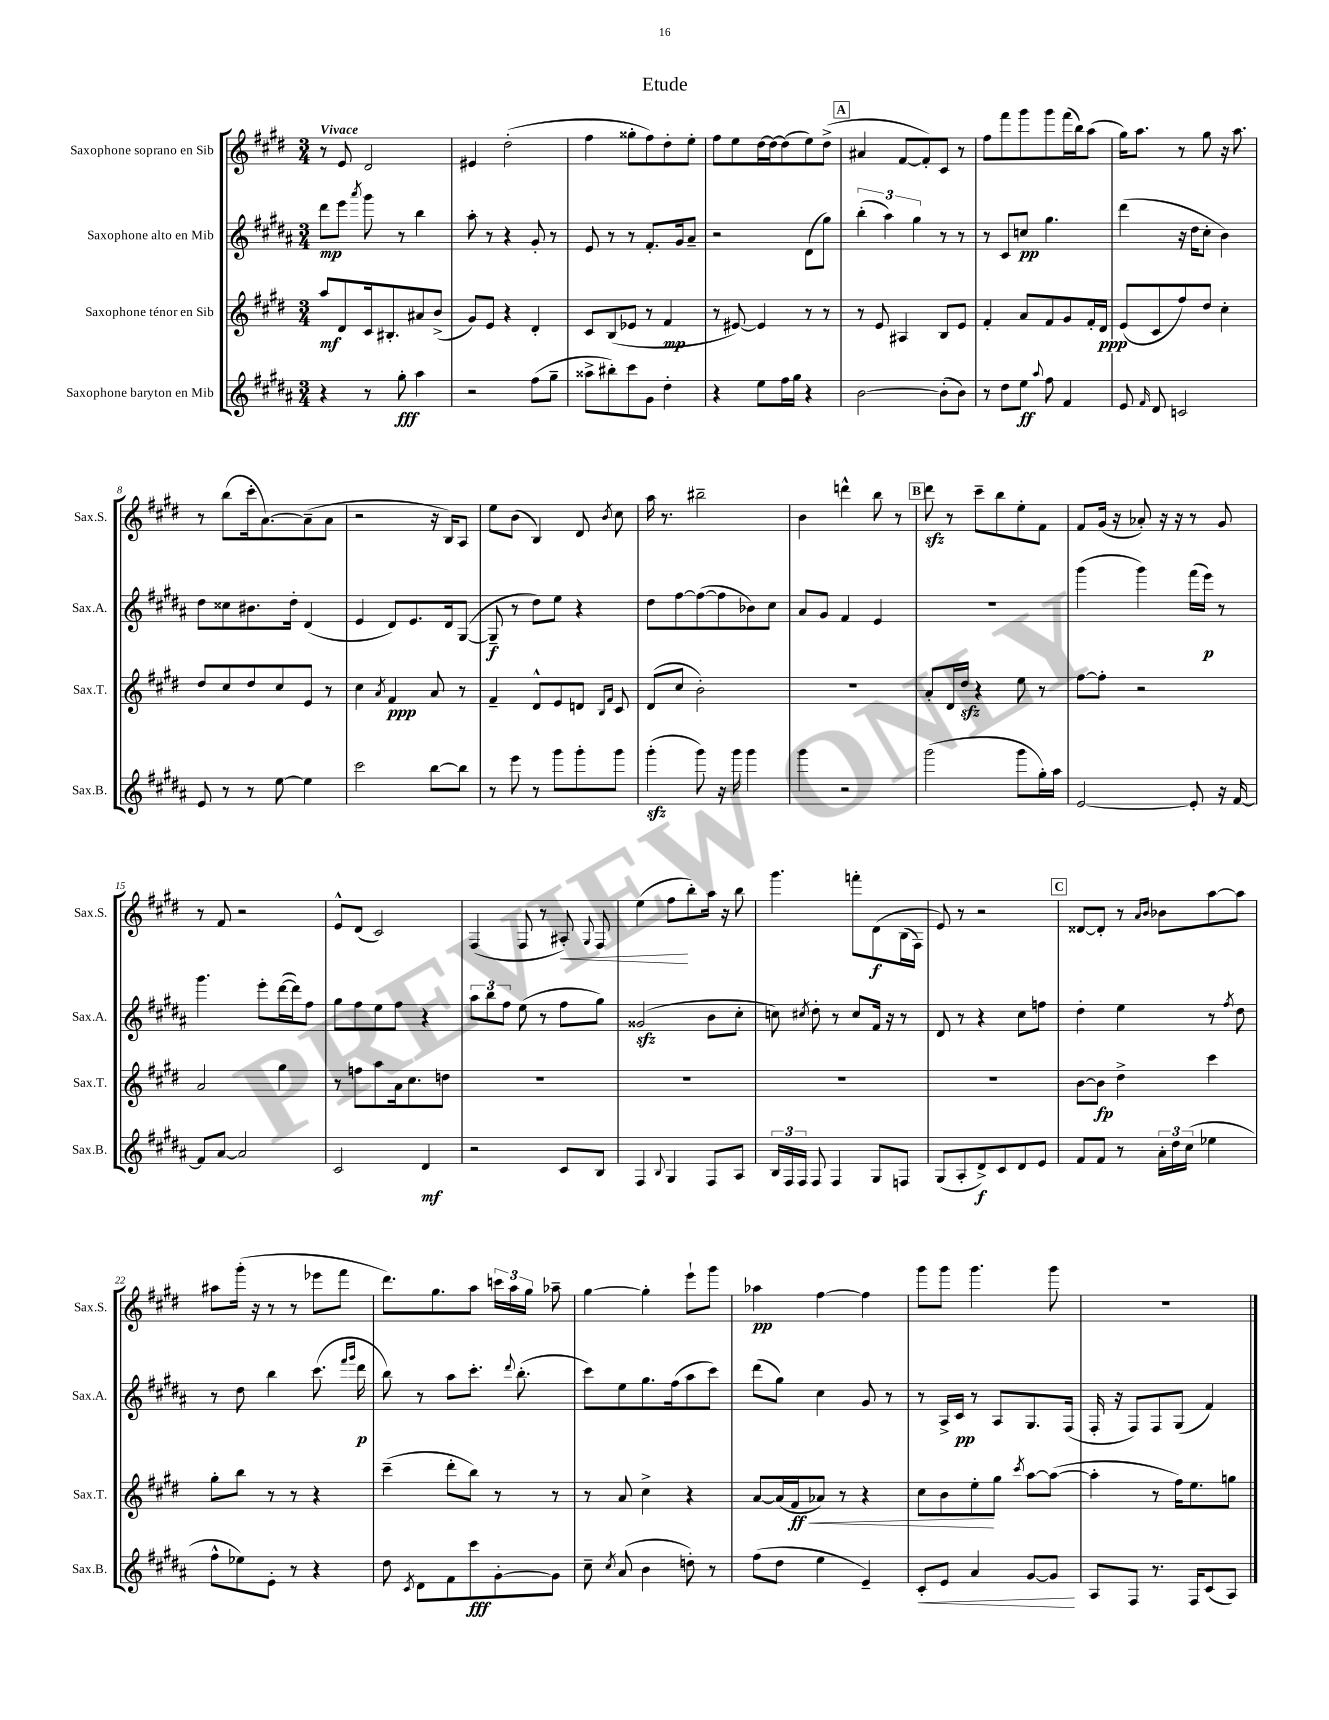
\header { title = "Etude" }
<<
\new StaffGroup <<
\new Staff = "s0" \with { instrumentName = "Saxophone soprano en Sib" shortInstrumentName = "Sax.S." } {
    \clef treble \key e \major \numericTimeSignature \time 3/4 \tempo "Vivace"
    \autoBeamOff r8 e'8 dis'2 |
    eis'4 dis''2-.( |
    fis''4 gisis''8[-. fis''8) dis''8-. e''8]-. |
    fis''8[ e''8 dis''16~ dis''16~ dis''8( e''8) dis''8]->( |
    \mark \markup { \box "A" } ais'4 fis'8[~ fis'8-.) cis'8] r8 |
    fis''8[ fis'''8 gis'''8 gis'''8 fis'''16( b''16) a''8]( |
    gis''16[) a''8.] r8 gis''8 r16 a''8. |
    r8 b''8[( cis'''16-. a'8.~) a'8--( a'8] |
    r2 r16 b16[) a8] |
    e''8[ b'8]( b4) dis'8 \acciaccatura { b'8 } cis''8 |
    a''16 r8. bis''2-- |
    b'4 d'''4-^ b''8 r8 |
    \mark \markup { \box "B" } dis'''8\sfz r8 cis'''8[-- b''8 e''8-. fis'8] |
    fis'8[ gis'16]( r16 aes'8-.) r16 r16 r8 gis'8 |
    r8 fis'8 r2 |
    e'8[-^ dis'8]( cis'2) |
    fis4( fis8 r8 ais8-.\<) \appoggiatura { gis8 } fis8 |
    e''4( fis''8[\! b''8-.) a''16] r16 b''8 |
    gis'''4. f'''8[-. dis'8\f\( b16( fis16]) |
    e'8\) r8 r2 |
    \mark \markup { \box "C" } disis'8[~ disis'8]-. r8 \grace { a'16[ b'16] } bes'8[ a''8~ a''8] |
    ais''8[ gis'''16]-.( r16 r8 r8 ees'''8[ fis'''8] |
    dis'''8.[) gis''8. a''8] \tuplet 3/2 { c'''16[ a''16 gis''16] } aes''8-- |
    gis''4~ gis''4-. e'''8[-! gis'''8] |
    aes''4\pp fis''4~ fis''4 |
    gis'''8[ gis'''8] gis'''4. gis'''8 |
    R2. \bar "|." |
}
\new Staff = "s1" \with { instrumentName = "Saxophone alto en Mib" shortInstrumentName = "Sax.A." } {
    \clef treble \key b \major \numericTimeSignature \time 3/4
    \autoBeamOff dis'''8[\mp e'''8] \acciaccatura { ais'''8 } gis'''8 r8 b''4 |
    ais''8-. r8 r4 gis'8-. r8 |
    e'8 r8 r8 fis'8.[-. gis'16 ais'8]-- |
    r2 dis'8[( gis''8]) |
    \mark \markup { \box "A" } \tuplet 3/2 { b''4-.( ais''4) gis''4 } r8 r8 |
    r8 cis'8[ c''8]\pp gis''4. |
    dis'''4( r16 dis''16[ cis''8]-. b'4) |
    dis''8[ cisis''8 bis'8. dis''16]-. dis'4( |
    e'4 dis'8[) e'8. dis'16 gis8]~( |
    gis8--\f r8 dis''8[) e''8] r4 |
    dis''8[ fis''8~ fis''8~( fis''8 bes'8) cis''8] |
    ais'8[ gis'8] fis'4 e'4 |
    \mark \markup { \box "B" } R2. |
    gis'''4( gis'''4) fis'''16[( e'''16]\p) r8 |
    gis'''4. e'''8[-. dis'''16~( dis'''16) fis''8] |
    gis''8[ fis''8 e''8 fis''8] r4 |
    \tuplet 3/2 { ais''8[ b''8 fis''8] } e''8( r8 fis''8[ gis''8]) |
    gisis'2\sfz( b'8[ cis''8]-. |
    c''8) \acciaccatura { cis''8 } dis''8-. r8 cis''8[ fis'16] r16 r8 |
    dis'8 r8 r4 cis''8[ f''8] |
    \mark \markup { \box "C" } dis''4-. e''4 r8 \acciaccatura { fis''8 } dis''8 |
    r8 dis''8 b''4 cis'''8.( \grace { fis'''16[ gis'''16] } dis'''16\p |
    b''8) r8 ais''8[ cis'''8.]-. \appoggiatura { dis'''8 } b''8.-.( |
    cis'''8[) e''8 gis''8. fis''16( ais''8 cis'''8]) |
    dis'''8[( gis''8]) cis''4 gis'8 r8 |
    r8 ais16[-> cis'16]\pp r8 ais8[ gis8. fis16]( |
    fis16-. r16 fis8[) fis8 gis8]( fis'4) \bar "|." |
}
\new Staff = "s2" \with { instrumentName = "Saxophone ténor en Sib" shortInstrumentName = "Sax.T." } {
    \clef treble \key e \major \numericTimeSignature \time 3/4
    \autoBeamOff a''8[\mf dis'8 cis'16 bis8.-. ais'8 b'8]->( |
    gis'8[) e'8] r4 dis'4-. |
    cis'8[ b8( ees'8] r8 fis'4\mp |
    r8 eis'8~) eis'4 r8 r8 |
    \mark \markup { \box "A" } r8 e'8 ais4 b8[ e'8] |
    fis'4-. a'8[ fis'8 gis'8 fis'16-. dis'16]\ppp |
    e'8[( cis'8 fis''8) dis''8] cis''4-. |
    dis''8[ cis''8 dis''8 cis''8 e'8] r8 |
    cis''4 \acciaccatura { a'8 } fis'4\ppp a'8 r8 |
    fis'4-- dis'8[-^ e'8 d'8] \grace { b16[ fis'16] } cis'8 |
    dis'8[( cis''8] b'2-.) |
    R2. |
    \mark \markup { \box "B" } a'8[-. dis'16 dis''16]\sfz r4 e''8 r8 |
    fis''8[~ fis''8]-. r2 |
    a'2 gis''4 |
    r8 f''8[ a''8 a'16 cis''8. d''8] |
    R2. |
    R2. |
    R2. |
    R2. |
    \mark \markup { \box "C" } b'8[~ b'8]\fp dis''4-> cis'''4 |
    gis''8[-. b''8] r8 r8 r4 |
    cis'''4--( dis'''8[-. b''8]) r8 r8 |
    r8 a'8 cis''4-> r4 |
    a'8[~ a'16( fis'16\ff\< aes'8]) r8 r4 |
    cis''8[ b'8 e''8-.\! gis''8] \acciaccatura { cis'''8 } a''8[~ a''8]~( |
    a''4-. r8 fis''16[) e''8. g''8] \bar "|." |
}
\new Staff = "s3" \with { instrumentName = "Saxophone baryton en Mib" shortInstrumentName = "Sax.B." } {
    \clef treble \key b \major \numericTimeSignature \time 3/4
    \autoBeamOff r4 r8 gis''8-.\fff ais''4 |
    r2 fis''8[( gis''8]-- |
    aisis''8[-> bis''8-.) cis'''8 gis'8] dis''4-. |
    r4 e''8[ fis''16 gis''16] r4 |
    \mark \markup { \box "A" } b'2~ b'8[-.( b'8]) |
    r8 dis''8[ e''8]\ff \appoggiatura { ais''8 } fis''8 fis'4 |
    e'8 \grace { fis'16 } dis'8 c'2 |
    e'8 r8 r8 e''8~ e''4 |
    cis'''2 b''8[~ b''8] |
    r8 e'''8 r8 gis'''8[ gis'''8-. gis'''8] |
    gis'''4-.\sfz( gis'''8) r16 gis'''16 gis'''4 |
    gis'''4 r2 |
    \mark \markup { \box "B" } gis'''2( gis'''8[ gis''16-.) ais''16] |
    e'2~ e'8-. r16 fis'16~ |
    fis'8[ ais'8]~ ais'2 |
    cis'2 dis'4\mf |
    r2 cis'8[ b8] |
    fis4 \appoggiatura { b8 } gis4 fis8[ ais8] |
    \tuplet 3/2 { b16[ fis16 fis16] } fis8 fis4 gis8[ f8] |
    gis8[( ais8-. dis'8->\f) cis'8 dis'8 e'8] |
    \mark \markup { \box "C" } fis'8[ fis'8] r8 \tuplet 3/2 { ais'16[-. dis''16 cis''16]( } ees''4 |
    fis''8[-^ ees''8) e'8]-. r8 r4 |
    dis''8 \acciaccatura { cis'8 } dis'8[ fis'8 cis'''8\fff gis'8~-. gis'8] |
    cis''8-- \acciaccatura { cis''8 } ais'8( b'4 d''8-.) r8 |
    fis''8[( dis''8] e''4 e'4--) |
    cis'8[-.\< e'8] ais'4 gis'8[~ gis'8]\! |
    ais8[ fis8] r8. fis16[ cis'8( ais8]) \bar "|." |
}
>>
>>
